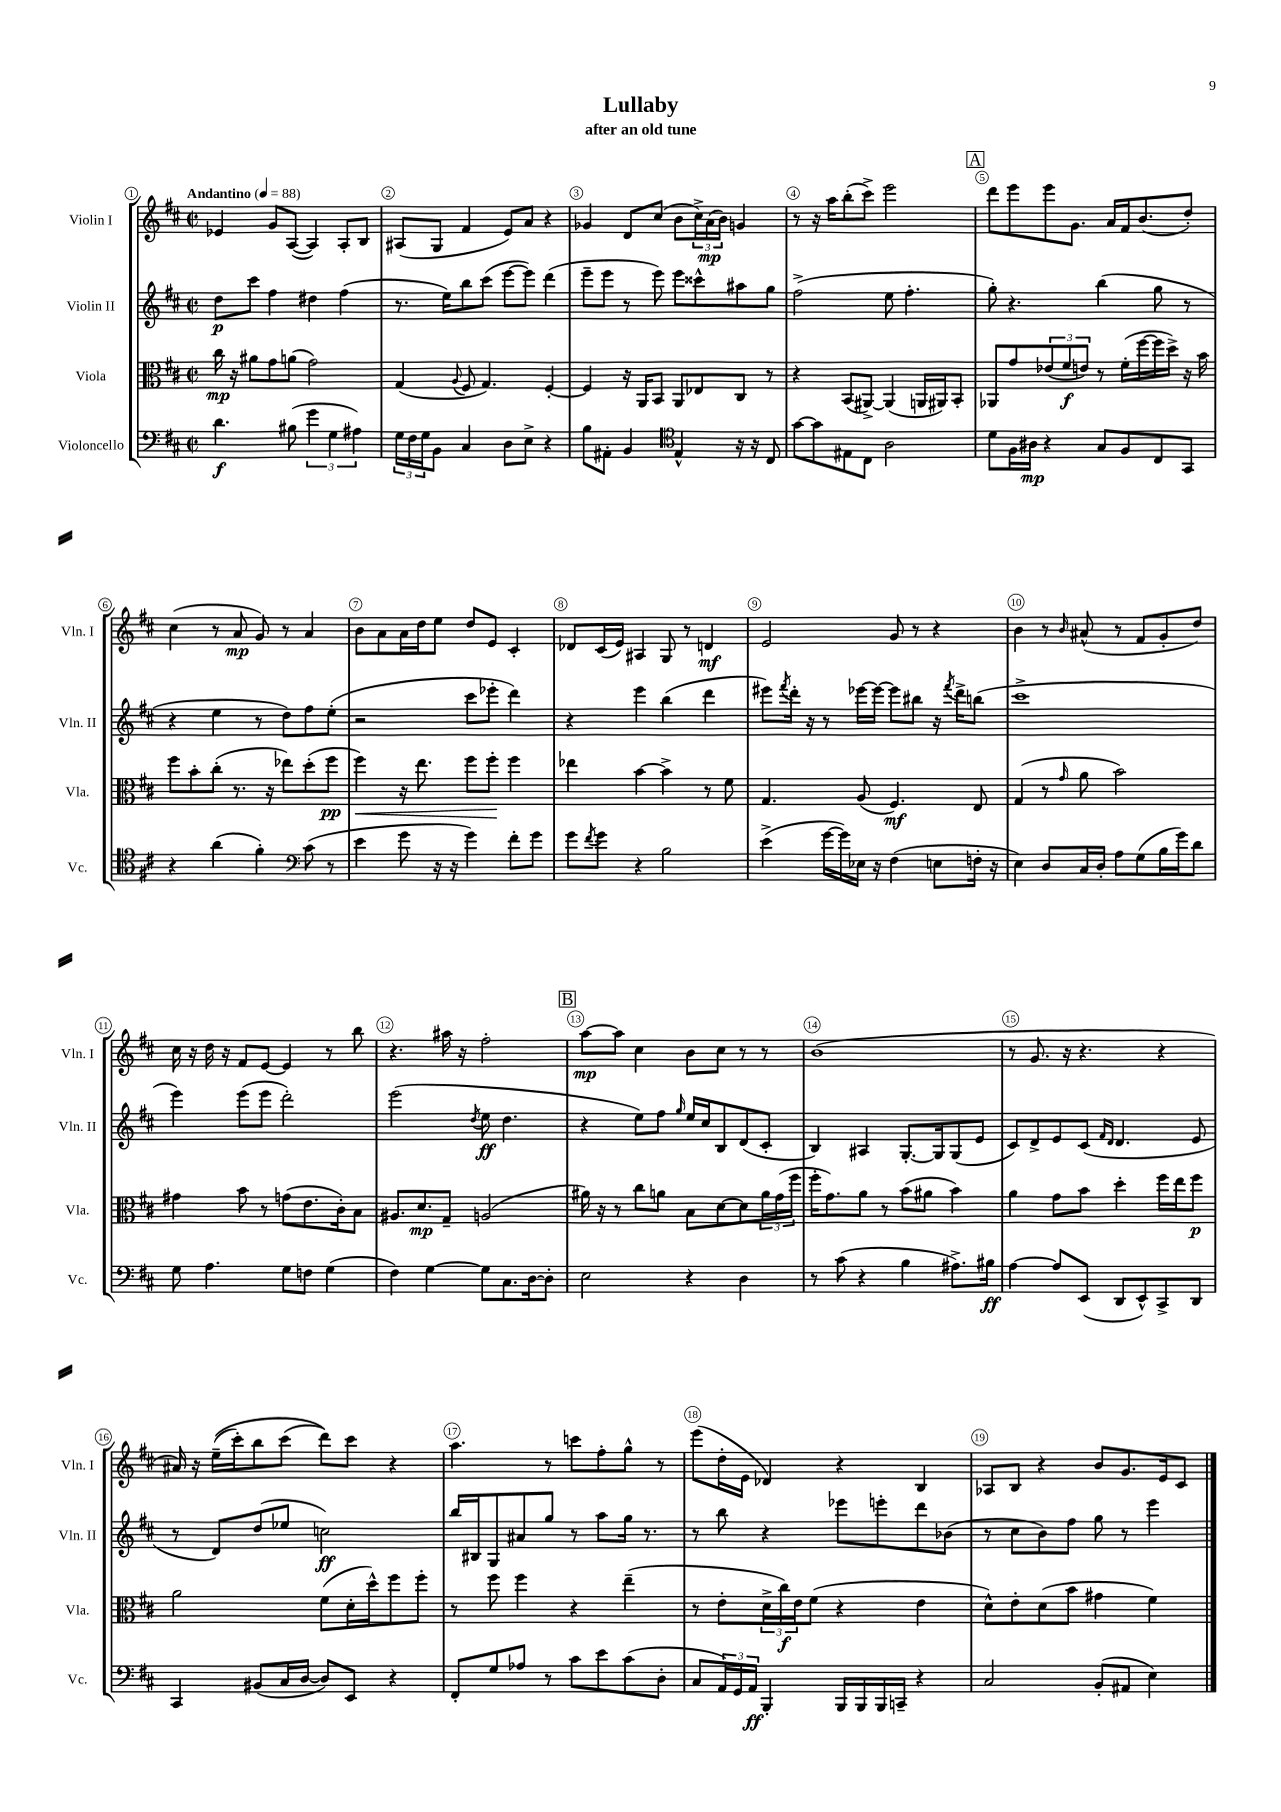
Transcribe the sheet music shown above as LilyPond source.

\header { title = "Lullaby" subtitle = "after an old tune" }
<<
\new StaffGroup <<
\new Staff = "s0" \with { instrumentName = "Violin I" shortInstrumentName = "Vln. I" } {
    \clef treble \key d \major \defaultTimeSignature \time 2/2 \tempo "Andantino" 4 = 88
    ees'4 g'8 a8~( a4) a8-. b8 |
    ais8( g8 fis'4 e'8) a'8 r4 |
    ges'4 d'8 cis''8( b'8 \tuplet 3/2 { cis''16->) a'16\mp( b'16) } g'4 |
    r8 r16 a''16 b''8-.( cis'''8->) e'''2 |
    \mark \markup { \box "A" } d'''8 e'''8 e'''8 g'8. a'16 fis'16 b'8.( d''8-.) |
    cis''4( r8 a'8\mp g'8) r8 a'4 |
    b'8 a'8 a'16 d''16 e''8 d''8 e'8 cis'4-. |
    des'8 cis'16( e'16) ais4 g8 r8 d'4\mf |
    e'2 g'8 r8 r4 |
    b'4 r8 \grace { b'16 } ais'8-^( r8 fis'8 g'8-. d''8) |
    cis''16 r16 d''16 r16 fis'8 e'8~ e'4 r8 b''8 |
    r4. ais''16 r16 fis''2-. |
    \mark \markup { \box "B" } a''8~\mp a''8 cis''4 b'8 cis''8 r8 r8 |
    b'1( |
    r8 g'8. r16 r4. r4 |
    ais'16) r16 e''16--(\( cis'''16-.) b''8 cis'''8( d'''8)\) cis'''8 r4 |
    a''4. r8 c'''8 fis''8-. g''8-^ r8 |
    e'''8( d''16-. e'16 des'4) r4 b4 |
    aes8 b8 r4 b'8 g'8. e'16 cis'8 \bar "|." |
}
\new Staff = "s1" \with { instrumentName = "Violin II" shortInstrumentName = "Vln. II" } {
    \clef treble \key d \major \defaultTimeSignature \time 2/2
    d''8\p cis'''8 fis''4 dis''4 fis''4( |
    r8. e''16) b''8 cis'''8( e'''8~ e'''8) d'''4( |
    e'''8-- e'''8 r8 e'''8) e'''8 cisis'''8-^ ais''8 g''8 |
    fis''2->( e''8 fis''4.-. |
    \mark \markup { \box "A" } g''8-.) r4. b''4( g''8 r8 |
    r4 e''4 r8 d''8) fis''8 e''8-.( |
    r2 cis'''8 ees'''8-. d'''4) |
    r4 e'''4 b''4( d'''4 |
    eis'''8) \acciaccatura { fis'''8 } d'''16-. r16 r8 ees'''16~ ees'''16~ ees'''8 bis''8 r16 \acciaccatura { fis'''8 } d'''16-> b''8( |
    cis'''1-> |
    e'''4) e'''8( e'''8 d'''2-.) |
    e'''2( \acciaccatura { d''8 } e''8\ff d''4. |
    \mark \markup { \box "B" } r4 e''8) fis''8 \grace { g''16 } e''16 cis''16 b8 d'8( cis'8-. |
    b4) ais4 g8.~-. g16 g8( e'8 |
    cis'8) d'8-> e'8 cis'8( \grace { fis'16 d'16 } d'4. e'8 |
    r8 d'8) d''8( ees''8 c''2\ff) |
    b''16 bis16 g8 ais'8 g''8 r8 a''8 g''16 r8. |
    r8 b''8 r4 ees'''8 e'''8-. d'''8 bes'8( |
    r8 cis''8 b'8) fis''8 g''8 r8 e'''4 \bar "|." |
}
\new Staff = "s2" \with { instrumentName = "Viola" shortInstrumentName = "Vla." } {
    \clef alto \key d \major \defaultTimeSignature \time 2/2
    cis''16\mp r16 ais'8 g'8 a'8( g'2) |
    g4( \appoggiatura { a8 } fis8 g4.) fis4~-. |
    fis4 r16 a,16 b,8 a,8 ees8 cis8 r8 |
    r4 b,8( ais,8~->) ais,4( a,16 ais,16) b,8-. |
    \mark \markup { \box "A" } aes,8 g'8 \tuplet 3/2 { ees'8( fis'8\f e'8) } r8 fis'16-.( fis''16~ fis''16 d''16->) r16 b'16 |
    fis''8 b'8-. cis''8-.( r8. r16 ees''8) d''8-.( fis''8\pp |
    fis''4\<) r16 e''8. fis''8 fis''8-.\! fis''4 |
    ees''4 b'4~ b'4-> r8 fis'8 |
    g4. a8( fis4.\mf) e8 |
    g4( r8 \grace { g'16 } a'8 b'2) |
    gis'4 b'8 r8 g'8( e'8. cis'16-.) b8 |
    ais8. d'8.\mp g8-- a2( |
    \mark \markup { \box "B" } ais'16) r16 r8 cis''8 a'8 b8 d'8~ d'8 \tuplet 3/2 { a'16 g'16( fis''16 } |
    fis''16-. g'8.) a'8 r8 b'8( ais'8 b'4) |
    a'4 g'8 b'8 d''4-. fis''16 e''16 fis''8\p |
    a'2 fis'8( d'16-. d''16-^) fis''8 fis''8-. |
    r8 fis''8 fis''4 r4 e''4--( |
    r8 e'8-. \tuplet 3/2 { d'16-> cis''16\f) e'16 } fis'8( r4 e'4 |
    d'8-^) e'8-. d'8( b'8 gis'4 fis'4) \bar "|." |
}
\new Staff = "s3" \with { instrumentName = "Violoncello" shortInstrumentName = "Vc." } {
    \clef bass \key d \major \defaultTimeSignature \time 2/2
    d'4.\f bis8( \tuplet 3/2 { g'4 g4 ais4) } |
    \tuplet 3/2 { g16 fis16 g16 } b,8 cis4 d8 e8-> r4 |
    b8 ais,8-. b,4 \clef tenor e4-^ r16 r16 cis8 |
    g'8~ g'8 eis8 cis8 a2 |
    \mark \markup { \box "A" } d'8 fis16 ais16\mp r4 g8 fis8 cis8 g,8 |
    r4 a'4( fis'4-.) \clef bass cis'8( r8 |
    e'4 g'8 r16 r16 g'4) fis'8-. g'8 |
    g'8 \acciaccatura { fis'8 } g'8 r4 b2 |
    e'4->( g'16~ g'16) ees16 r16 fis4( e8 f16-. r16 |
    e4) d8 cis16 d16-. a8 g8( b16 g'16) d'8 |
    g8 a4. g8 f8 g4( |
    fis4) g4~ g8 cis8. d16~ d8-. |
    \mark \markup { \box "B" } e2 r4 d4 |
    r8 cis'8( r4 b4 ais8.->) bis16\ff |
    a4~ a8 e,8( d,8 e,8-^) cis,8-> d,8 |
    cis,4 bis,8( cis16 d16~ d8) e,8 r4 |
    fis,8-. g8 aes8 r8 cis'8 e'8 cis'8( d8-. |
    cis8 \tuplet 3/2 { a,16) g,16 a,16\ff } b,,4-. b,,16 b,,16 b,,16 c,16-- r4 |
    cis2 b,8-.( ais,8 e4) \bar "|." |
}
>>
>>
\layout { \context { \Score \override BarNumber.break-visibility = ##(#f #t #t) barNumberVisibility = #all-bar-numbers-visible \override BarNumber.stencil = #(make-stencil-circler 0.1 0.3 ly:text-interface::print) } }
